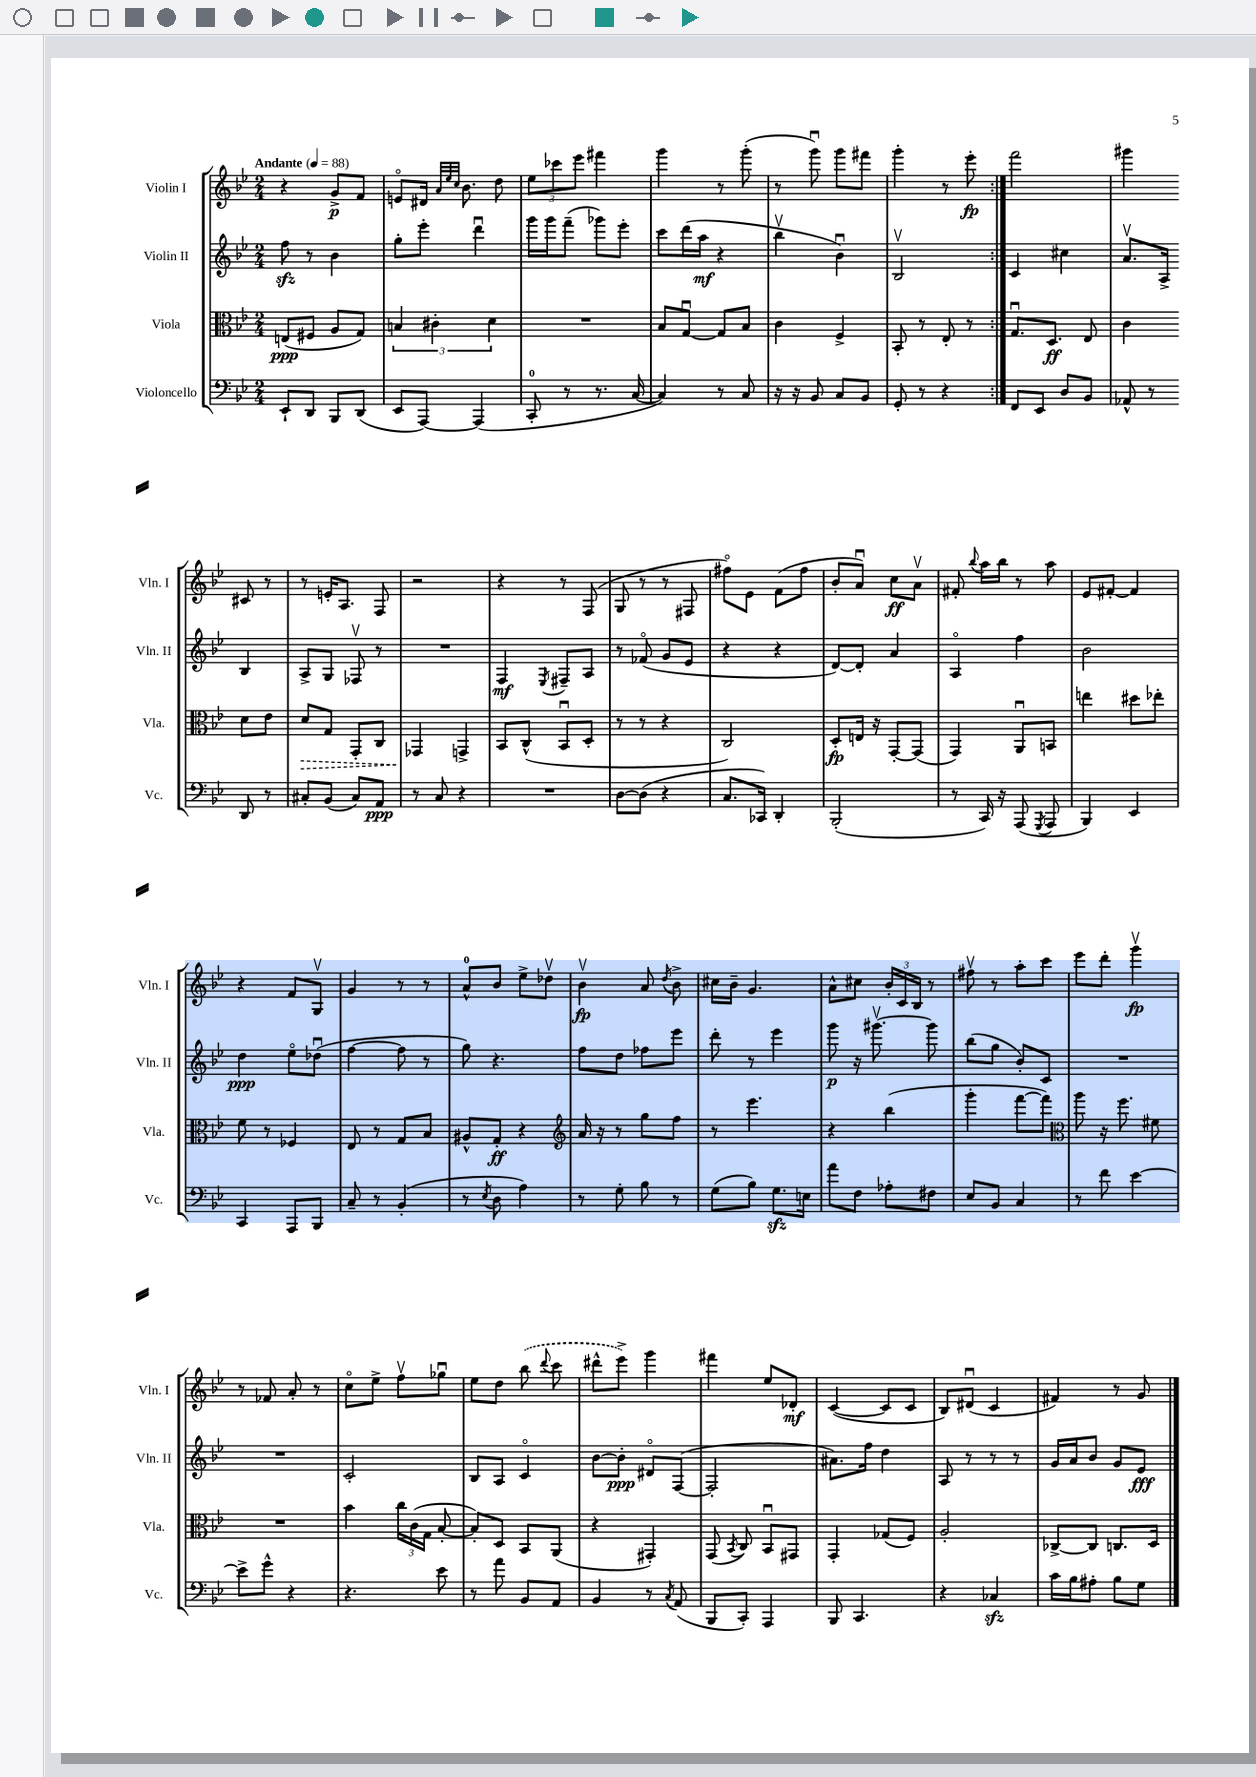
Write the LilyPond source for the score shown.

<<
\new StaffGroup <<
\new Staff = "s0" \with { instrumentName = "Violin I" shortInstrumentName = "Vln. I" } {
    \clef treble \key bes \major \numericTimeSignature \time 2/4 \tempo "Andante" 4 = 88
    \autoBeamOff \repeat volta 2 { r4 g'8[->\p f'8] |
    e'8[\flageolet dis'16] \grace { a'32[ ees''32 c''32] } bes'8. d''8 |
    \tuplet 3/2 { ees''8[ ces'''8 ees'''8] } fis'''4 |
    g'''4 r8 g'''8-.( |
    r8 g'''8\downbow) g'''8[ fis'''8] |
    g'''4-. r8 ees'''8-.\fp | }
    f'''2 |
    gis'''4 cis'8 r8 |
    r8 e'16[-. a8.] f8 |
    r2 |
    r4 r8 f8( |
    g8 r8 r8 fis8 |
    fis''8[\flageolet) ees'8] f'8[( fis''8] |
    bes'8[-. a'8]\downbow) c''8[\ff a'8]\upbow |
    fis'8-. \appoggiatura { bes''8 } a''16[ bes''16] r8 a''8 |
    ees'8[ fis'8]~-. fis'4 |
    r4 f'8[ g8]\upbow |
    g'4 r8 r8 |
    a'8[-0-^ bes'8] ees''8[-> des''8]\upbow |
    bes'4\upbow\fp a'8 \acciaccatura { d''8 } bes'8-> |
    cis''16[ bes'16]-- g'4. |
    a'8[-^ cis''8] \tuplet 3/2 { bes'16[-. c'16 bes16] } r8 |
    fis''8\upbow r8 a''8[-. c'''8] |
    ees'''8[ d'''8]-. g'''4\upbow\fp |
    r8 fes'8 a'8-. r8 |
    c''8[\flageolet ees''8]-> f''8[\upbow ges''8]\downbow |
    ees''8[ d''8] \once \slurDashed bes''8( \appoggiatura { d'''8 } c'''8 |
    dis'''8[-^ ees'''8]->) g'''4 |
    fis'''4 ees''8[ des'8]-.\mf |
    c'4~( c'8[ c'8] |
    bes8[) dis'8]\downbow( c'4 |
    fis'4) r8 g'8 \bar "|." |
}
\new Staff = "s1" \with { instrumentName = "Violin II" shortInstrumentName = "Vln. II" } {
    \clef treble \key bes \major \numericTimeSignature \time 2/4
    \autoBeamOff \repeat volta 2 { f''8\sfz r8 bes'4 |
    g''8[-. ees'''8]-. d'''4\downbow |
    g'''16[ g'''16 f'''8]--( ges'''8[) ees'''8]-. |
    c'''8[ d'''16( a''16]\mf r4 |
    bes''4\upbow bes'4\downbow) |
    bes2\upbow | }
    c'4 cis''4 |
    a'8.[\upbow a16]-> bes4 |
    a8[-> g8] fes8\upbow r8 |
    R2 |
    f4\mf \acciaccatura { ees8 } fis8[-- a8] |
    r8 fes'8\flageolet( g'8[ ees'8] |
    r4 r4 |
    d'8[~) d'8]-. a'4 |
    a4\flageolet f''4 |
    bes'2 |
    d''4\ppp ees''8[\flageolet des''8]\downbow( |
    f''4~ f''8 r8 |
    g''8) r4. |
    f''8[ d''8] fes''8[ ees'''8] |
    d'''8-. r8 ees'''4 |
    g'''8\p r16 gis'''8.~\upbow gis'''8 |
    bes''8[( g''8] bes'8[-.) c'8] |
    R2 |
    R2 |
    c'2-. |
    bes8[ a8] c'4\flageolet |
    bes'8[~ bes'8]-.\ppp dis'8[\flageolet f8]~( |
    f2-. |
    ais'8.[) f''16] d''4 |
    a8 r8 r8 r8 |
    g'16[ a'16 bes'8] g'8[ ees'8]\fff \bar "|." |
}
\new Staff = "s2" \with { instrumentName = "Viola" shortInstrumentName = "Vla." } {
    \clef alto \key bes \major \numericTimeSignature \time 2/4
    \autoBeamOff \repeat volta 2 { e8[\ppp( fis8] a8[ g8]) |
    \tuplet 3/2 { b4 cis'4-. d'4 } |
    R2 |
    bes8[ g8]~\downbow g8[ bes8] |
    c'4 f4-> |
    bes,8-. r8 ees8-. r8 | }
    g8.[\downbow d8.]\ff ees8 |
    c'4 d'8[ ees'8] |
    \once \override Hairpin.style = #'dashed-line d'8[\> g8] g,8[-. c8] |
    ges,4\! g,4-> |
    bes,8[ c8]-^( bes,8[\downbow d8]-. |
    r8 r8 r4 |
    c2) |
    d8[-.\fp e16] r16 g,8[~-. g,8]( |
    g,4) a,8[\downbow b,8] |
    e''4 dis''8[ ees''8]-. |
    f'8 r8 fes4 |
    ees8 r8 g8[ bes8] |
    ais8[-^ g8]-.\ff r4 |
    \clef treble a'16 r16 r8 g''8[ f''8] |
    r8 ees'''4. |
    r4 bes''4( |
    g'''4-. f'''8[~ f'''8]) |
    \clef alto a''8 r16 f''8. fis'8 |
    R2 |
    bes'4 \tuplet 3/2 { c''16[ c'16( g16] } bes8~-. |
    bes8[-.) d8] bes,8[ a,8]( |
    r4 gis,4-.) |
    g,8( \acciaccatura { bes,8 } c8) bes,8[\downbow gis,8] |
    g,4-. ges8[( f8]) |
    a2-. |
    ces8[~-> ces8] c8.[ d16] \bar "|." |
}
\new Staff = "s3" \with { instrumentName = "Violoncello" shortInstrumentName = "Vc." } {
    \clef bass \key bes \major \numericTimeSignature \time 2/4
    \autoBeamOff \repeat volta 2 { ees,8[-! d,8] bes,,8[ d,8]( |
    ees,8[ a,,8]~) a,,4( |
    c,8-0-. r8 r8. c16~ |
    c4) r8 c8 |
    r16 r16 bes,8 c8[ bes,8] |
    g,8-. r8 r4 | }
    f,8[ ees,8] d8[ bes,8] |
    aes,8-^ r8 d,8 r8 |
    cis8[-. bes,8]( cis8[) a,8]\ppp |
    r8 c8 r4 |
    R2 |
    d8[~ d8]( r4 |
    c8.[ ces,16]) d,4-. |
    bes,,2-.( |
    r8 c,16) r16 a,,8( \acciaccatura { g,,8 } a,,8 |
    bes,,4) ees,4 |
    c,4 a,,8[ bes,,8] |
    c8-- r8 bes,4-.( |
    r8 \acciaccatura { ees8 } d8 a4) |
    r8 g8-. bes8 r8 |
    g8[( bes8]) g8.[\sfz e16] |
    a'8[ f8] aes8[-. fis8] |
    ees8[ bes,8] c4 |
    r8 f'8 ees'4~ |
    ees'8[-> g'8]-^ r4 |
    r4. ees'8 |
    r8 a'8 bes,8[ a,8] |
    bes,4 r8 \acciaccatura { c8 } a,8( |
    bes,,8[ c,8]-.) a,,4 |
    bes,,8 c,4. |
    r4 ces4\sfz |
    c'16[ bes16 ais8]-. bes8[ g8] \bar "|." |
}
>>
>>
\layout { \context { \Score \remove "Bar_number_engraver" } }
